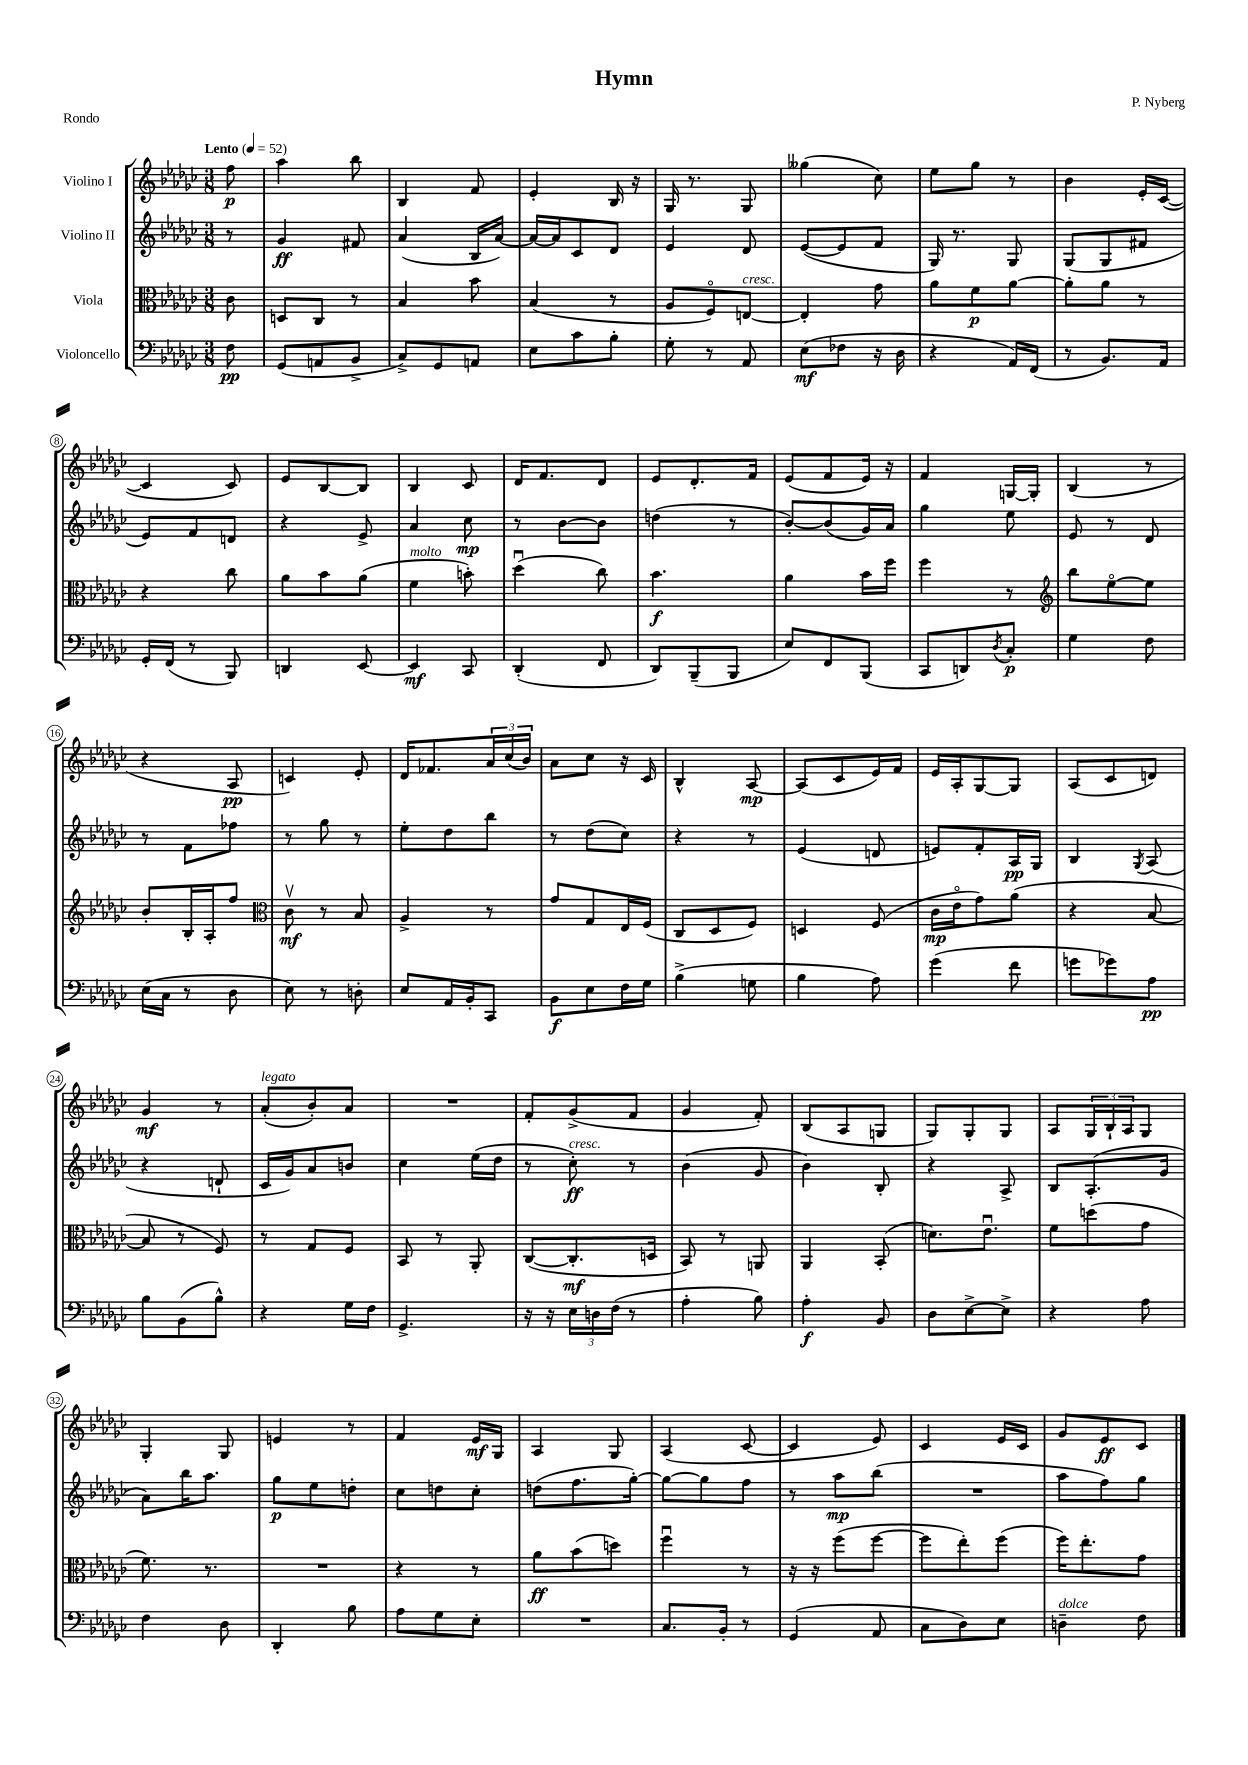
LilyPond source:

\header { title = "Hymn" composer = "P. Nyberg" piece = "Rondo" }
<<
\new StaffGroup <<
\new Staff = "s0" \with { instrumentName = "Violino I" } {
    \clef treble \key ges \major \numericTimeSignature \time 3/8 \partial 8 \tempo "Lento" 4 = 52
    f''8\p |
    aes''4 bes''8 |
    bes4 f'8 |
    ees'4-. bes16 r16 |
    ges16 r8. ges8 |
    geses''4( ces''8) |
    ees''8 ges''8 r8 |
    bes'4 ees'16-. ces'16~( |
    ces'4 ces'8) |
    ees'8 bes8~ bes8 |
    bes4 ces'8 |
    des'16 f'8. des'8 |
    ees'8 des'8.-. f'16 |
    ees'8( f'8 ees'16) r16 |
    f'4 g16~ g16-. |
    bes4( r8 |
    r4 aes8\pp |
    c'4) ees'8-. |
    des'16 fes'8. \tuplet 3/2 { aes'16 ces''16( bes'16) } |
    aes'8 ces''8 r16 ces'16 |
    bes4-^ aes8~\mp |
    aes8( ces'8 ees'16) f'16 |
    ees'16 aes16-. ges8~ ges8 |
    aes8( ces'8 d'8) |
    ges'4\mf r8 |
    aes'8-.^\markup { \italic "legato" }( bes'8-.) aes'8 |
    R4. |
    f'8-. ges'8->( f'8 |
    ges'4 f'8-.) |
    bes8( aes8 g8 |
    ges8) ges8-. ges8 |
    aes8 \tuplet 3/2 { ges16 bes16-! aes16 } ges8 |
    ges4-. ges8 |
    e'4 r8 |
    f'4 ees'16\mf ges16 |
    aes4 ges8 |
    aes4( ces'8~ |
    ces'4 ees'8) |
    ces'4 ees'16 ces'16 |
    ges'8 ees'8\ff ces'8 \bar "|." |
}
\new Staff = "s1" \with { instrumentName = "Violino II" } {
    \clef treble \key ges \major \numericTimeSignature \time 3/8 \partial 8
    r8 |
    ges'4\ff fis'8 |
    aes'4( bes16 aes'16~) |
    aes'16~ aes'16 ces'8 des'8 |
    ees'4 des'8 |
    ees'8~( ees'8 f'8 |
    ges16) r8. ges8 |
    ges8( ges8 fis'8 |
    ees'8) f'8 d'8 |
    r4 ees'8-> |
    aes'4 ces''8\mp |
    r8 bes'8~ bes'8 |
    d''4( r8 |
    bes'8~-.) bes'8( ges'16) aes'16 |
    ges''4 ees''8 |
    ees'8 r8 des'8 |
    r8 f'8 fes''8 |
    r8 ges''8 r8 |
    ees''8-. des''8 bes''8 |
    r8 des''8( ces''8) |
    r4 r8 |
    ees'4( d'8 |
    e'8) f'8-. aes16\pp ges16 |
    bes4 \acciaccatura { ges8 } aes8( |
    r4 d'8-! |
    ces'16 ges'16) aes'8 b'8 |
    ces''4 ees''16( des''16 |
    r8 ces''8-.\ff^\markup { \italic "cresc." }) r8 |
    bes'4( ges'8 |
    bes'4) bes8-. |
    r4 aes8-> |
    bes8 aes8.-.( ges'16 |
    aes'8) bes''16 aes''8. |
    ges''8\p ees''8 d''8-. |
    ces''8 d''8 ces''8-. |
    d''8( f''8. ges''16~-.) |
    ges''8~ ges''8 f''8 |
    r8 aes''8\mp bes''8( |
    R4. |
    aes''8 f''8) ges''8 \bar "|." |
}
\new Staff = "s2" \with { instrumentName = "Viola" } {
    \clef alto \key ges \major \numericTimeSignature \time 3/8 \partial 8
    ces'8 |
    d8 ces8 r8 |
    bes4 bes'8 |
    bes4( r8 |
    aes8 f8\flageolet) e8~^\markup { \italic "cresc." } |
    e4-. ges'8 |
    aes'8 f'8\p aes'8~ |
    aes'8-. aes'8 r8 |
    r4 ces''8 |
    aes'8 bes'8 aes'8( |
    f'4^\markup { \italic "molto" } b'8-.) |
    des''4\downbow( ces''8) |
    bes'4.\f |
    aes'4 bes'16 f''16 |
    f''4 r8 |
    \clef treble bes''8 ees''8~\flageolet ees''8 |
    bes'8-. bes16-. aes16-. f''8 |
    \clef alto ces'8\upbow\mf r8 bes8 |
    aes4-> r8 |
    ges'8 ges8 ees16 f16( |
    ces8 des8 f8) |
    d4 f8( |
    ces'16\mp ees'16\flageolet ges'8) aes'8( |
    r4 bes8~ |
    bes8 r8 f8) |
    r8 ges8 f8 |
    bes,8 r8 aes,8-. |
    ces8~( ces8.-.\mf d16 |
    bes,8) r8 a,8 |
    aes,4 bes,8-.( |
    d'8.) ees'8.\downbow |
    f'8 d''8( ges'8 |
    f'8.) r8. |
    R4. |
    r4 r8 |
    aes'8\ff bes'8( d''8) |
    f''4\downbow r8 |
    r16 r16 f''8( f''8~ |
    f''8 ees''8-.) f''8( |
    f''16) ees''8.-. ges'8 \bar "|." |
}
\new Staff = "s3" \with { instrumentName = "Violoncello" } {
    \clef bass \key ges \major \numericTimeSignature \time 3/8 \partial 8
    f8\pp |
    ges,8( a,8 bes,8-> |
    ces8->) ges,8 a,8 |
    ees8 ces'8 bes8-. |
    ges8-. r8 aes,8 |
    ees8\mf( fes8 r16 des16 |
    r4 aes,16) f,16( |
    r8 bes,8.) aes,16 |
    ges,16-. f,16( r8 bes,,8) |
    d,4 ees,8~ |
    ees,4\mf ces,8 |
    des,4-.( f,8 |
    des,8) bes,,8--( bes,,8 |
    ees8) f,8 bes,,8( |
    ces,8 d,8) \acciaccatura { des8 } ces8-.\p |
    ges4 f8 |
    ees16( ces16 r8 des8 |
    ees8) r8 d8-. |
    ees8 aes,16 bes,16-. ces,8 |
    bes,8\f ees8 f16 ges16 |
    bes4->( g8 |
    bes4 aes8) |
    ges'4( f'8 |
    g'8 ges'8) aes8\pp |
    bes8 bes,8( bes8-^) |
    r4 ges16 f16 |
    ges,4.-> |
    r16 r16 \tuplet 3/2 { ees16 d16 f16( } r8 |
    aes4-. bes8) |
    aes4-.\f bes,8 |
    des8 ees8~-> ees8-> |
    r4 aes8 |
    f4 des8 |
    des,4-. bes8 |
    aes8 ges8 ees8-. |
    R4. |
    ces8. bes,16-. r8 |
    ges,4( aes,8 |
    ces8 des8) ees8 |
    d4--^\markup { \italic "dolce" } f8 \bar "|." |
}
>>
>>
\layout { \context { \Score \override BarNumber.stencil = #(make-stencil-circler 0.1 0.3 ly:text-interface::print) } }
